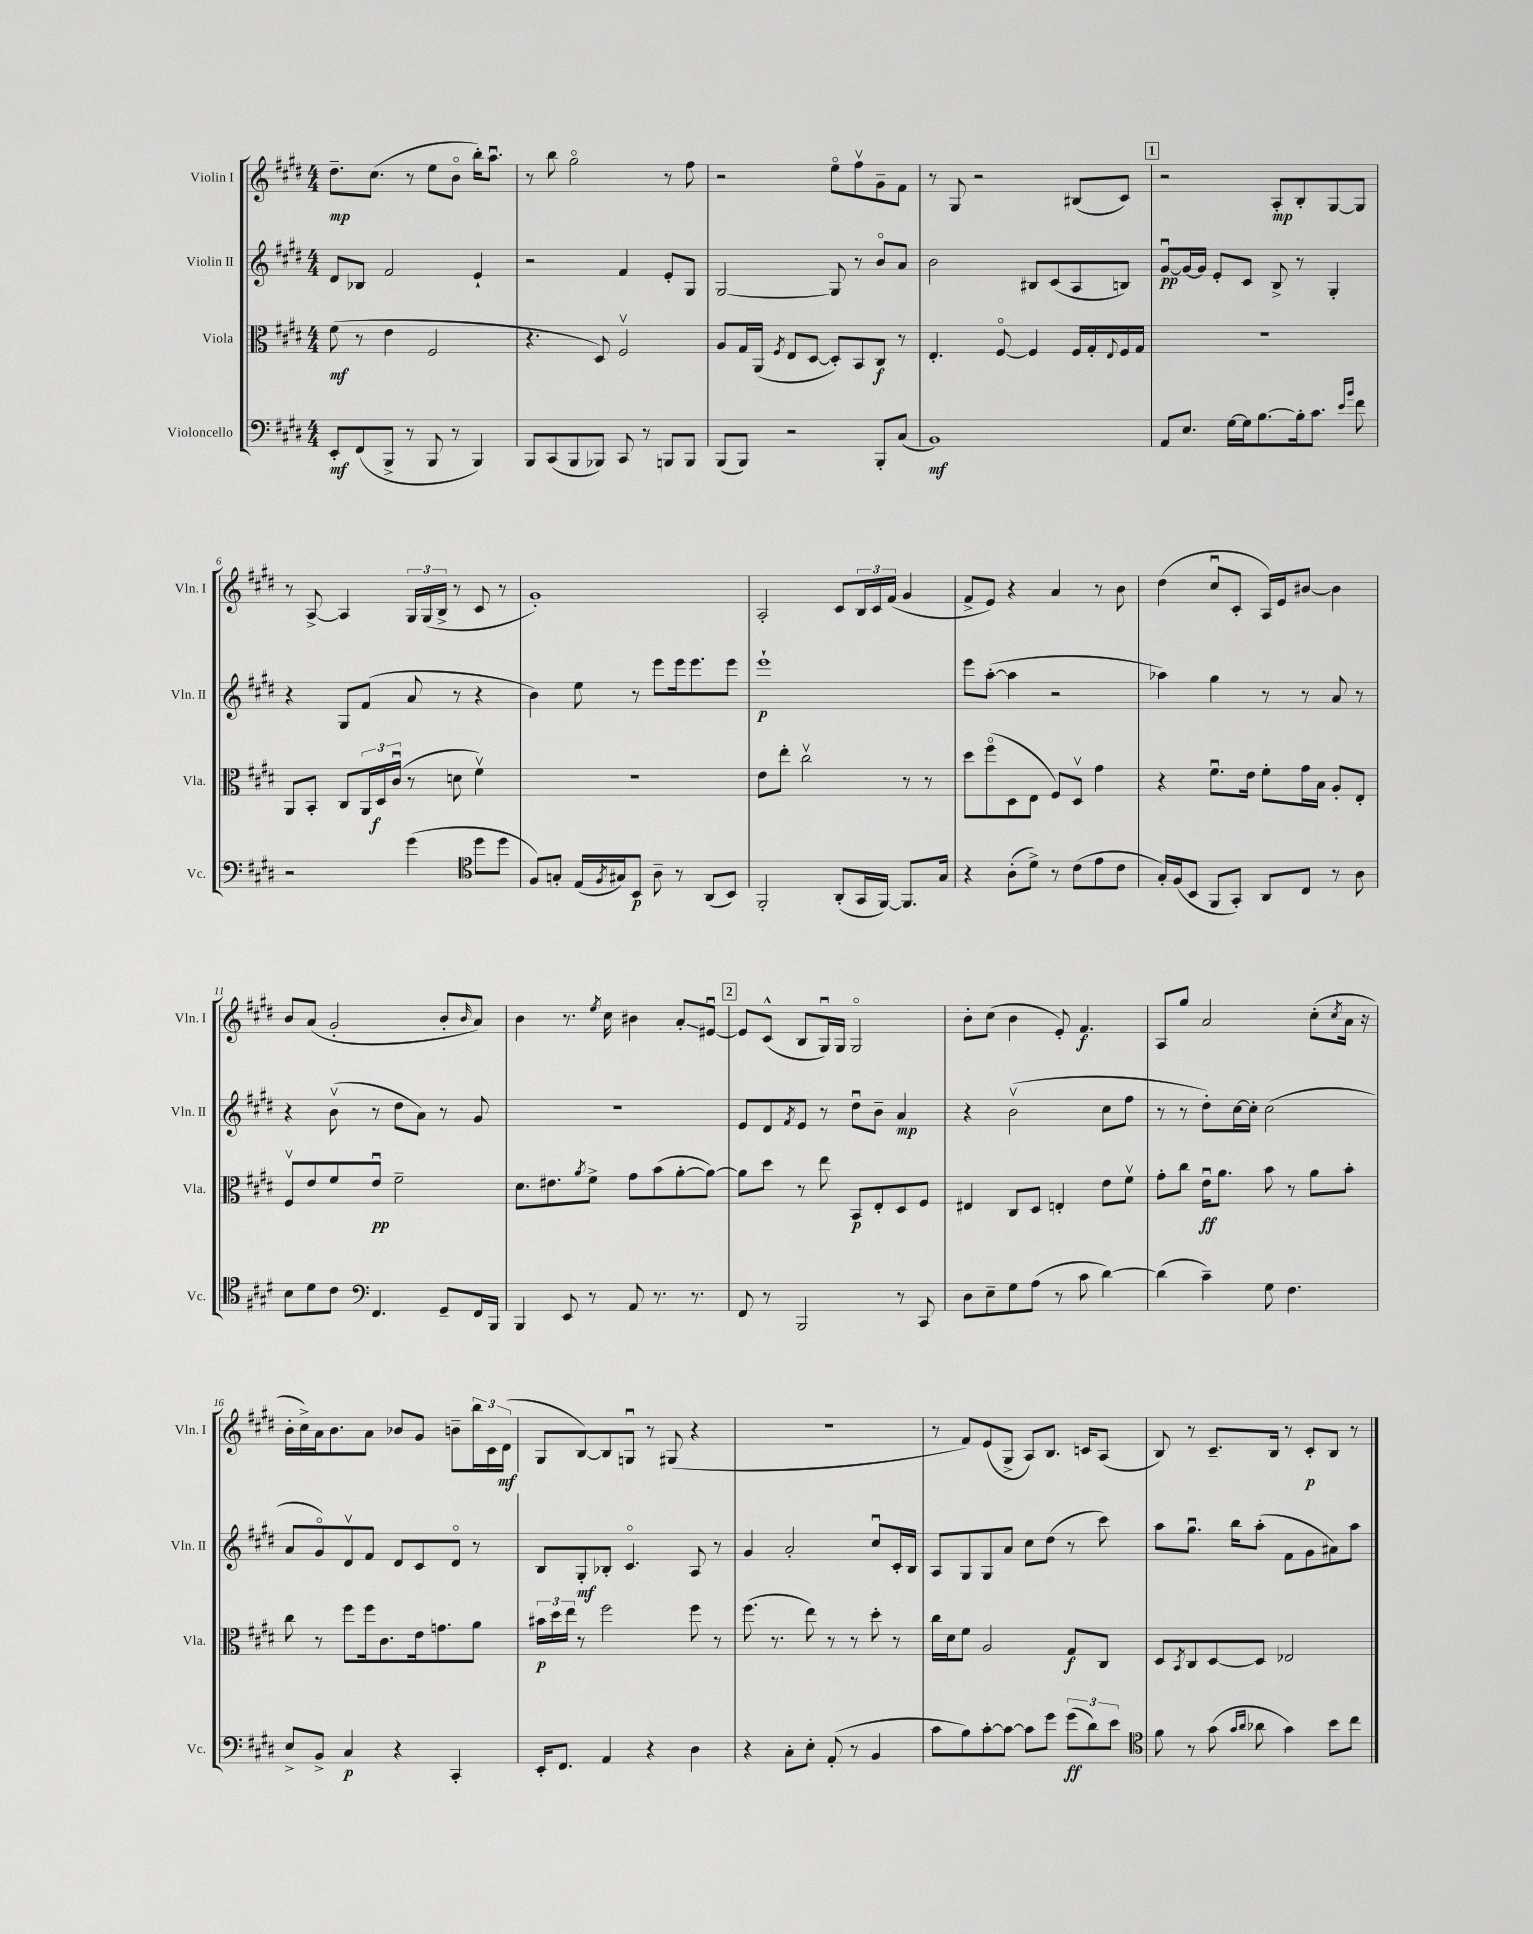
<<
\new StaffGroup <<
\new Staff = "s0" \with { instrumentName = "Violin I" shortInstrumentName = "Vln. I" } {
    \clef treble \key e \major \numericTimeSignature \time 4/4
    dis''8.--\mp cis''8.( r8 e''8 b'8\flageolet b''16-.) a''8.\downbow |
    r8 b''8 gis''2\flageolet r8 fis''8 |
    r2 e''8\flageolet fis''8\upbow gis'8-- fis'8 |
    r8 gis8 r2 bis8( cis'8) |
    \mark \markup { \box "1" } r2 a8-.\mp b8-. gis8~ gis8 |
    r8 a8~-> a4 \tuplet 3/2 { gis16 gis16( b16-> } r8 cis'8 r8 |
    gis'1-.) |
    a2-. cis'8 \tuplet 3/2 { b16 cis'16 fis'16( } gis'4 |
    fis'8-> e'8) r4 a'4 r8 b'8 |
    dis''4( cis''8\downbow cis'8-. a16) e'16 bis'8~ bis'4 |
    b'8 a'8( gis'2-. b'8-. \grace { b'16 } a'8) |
    b'4 r8. \acciaccatura { e''8 } cis''16 bis'4 a'8-.\glissando eis'8~\downbow |
    \mark \markup { \box "2" } eis'8 cis'8-^( b8 gis16\downbow) gis16 gis2\flageolet |
    b'8-. cis''8( b'4 e'8-.) fis'4.\f |
    a8 gis''8 a'2 cis''8-.( \acciaccatura { cis''8 } a'16 r16 |
    b'16-. cis''16->) a'16 b'8. a'8 bes'8 gis'8 b'8-- \tuplet 3/2 { b''16 cis'16 dis'16\mf( } |
    gis8 b8~) b8 g8\downbow r8 gis8( r4 |
    r1 |
    r8 fis'8) e'8( gis8-> a8) b8. c'16 a8( |
    b8) r8 cis'8.-- b16 r8 cis'8-.\p b8 r8 \bar "|." |
}
\new Staff = "s1" \with { instrumentName = "Violin II" shortInstrumentName = "Vln. II" } {
    \clef treble \key e \major \numericTimeSignature \time 4/4
    dis'8 bes8 fis'2 e'4-! |
    r2 fis'4 e'8-. gis8 |
    gis2~ gis8 r8 b'8\flageolet a'8 |
    b'2 bis8 cis'8( a8 b8) |
    \mark \markup { \box "1" } gis'8~\downbow\pp gis'16~ gis'16 e'8-. cis'8 b8-> r8 gis4-. |
    r4 gis8 fis'8( a'8 r8 r4 |
    b'4) e''8 r8 e'''8 e'''16 e'''8. e'''8 |
    e'''1-!\p |
    e'''8 a''8~-.( a''4 r2 |
    aes''4) gis''4 r8 r8 a'8 r8 |
    r4 b'8\upbow( r8 dis''8 a'8) r8 gis'8 |
    r1 |
    \mark \markup { \box "2" } e'8 dis'8 \acciaccatura { fis'8 } e'8 r8 dis''8\downbow b'8-- a'4\mp |
    r4 b'2\upbow( cis''8 fis''8 |
    r8 r8 dis''8-.) cis''16~ cis''16-. cis''2( |
    a'8 gis'8\flageolet) dis'8\upbow fis'8 dis'8 cis'8 dis'8\flageolet r8 |
    b8 gis8-.\mf bes8-. cis'4.\flageolet a8 r8 |
    gis'4 a'2-. cis''8\downbow cis'16-. b16 |
    a8 gis8 gis8 a'8 cis''8 dis''8( r8 cis'''8) |
    a''8 gis''8.\downbow b''16 a''8-.( fis'8 gis'8 ais'8) a''8 \bar "|." |
}
\new Staff = "s2" \with { instrumentName = "Viola" shortInstrumentName = "Vla." } {
    \clef alto \key e \major \numericTimeSignature \time 4/4
    fis'8\mf( r8 e'4 fis2 |
    r4. dis8) fis2\upbow |
    a8 gis16 a,16( \acciaccatura { fis8 } e8 dis8~ dis8-.) b,8 cis8\f r8 |
    e4.-. fis8~\flageolet fis4 fis16 gis16-. \appoggiatura { e8 } fis16 gis16 |
    \mark \markup { \box "1" } R1 |
    a,8 b,8-. cis8 \tuplet 3/2 { a,16 dis16\f cis'16\downbow( } r8 d'8 fis'4\upbow) |
    R1 |
    e'8 e''8-. cis''2\upbow r8 r8 |
    dis''8 fis''8\flageolet( dis8 e8 fis8) dis8\upbow gis'4 |
    r4 fis'8.\downbow e'16 fis'8-. gis'16 b16 a8-. e8-. |
    fis8\upbow e'8 fis'8 e'8\downbow\pp fis'2-- |
    dis'8. eis'8. \acciaccatura { a'8 } fis'8-> gis'8 b'8( a'8~-. a'8~) |
    \mark \markup { \box "2" } a'8 dis''8 r8 e''8 b,8\p e8-. dis8 fis8 |
    eis4 cis8 dis8 e4-. e'8 fis'8\upbow |
    gis'8-. cis''8 e'16\downbow\ff a'8. b'8 r8 a'8 b'8-. |
    cis''8 r8 fis''8 fis''16 cis'8. e'16 g'8. a'8 |
    \tuplet 3/2 { bis'16\p dis''16 e''16 } r8 fis''2 fis''8 r8 |
    fis''8.( r8. e''8) r8 r8 dis''8-. r8 |
    cis''16 dis'16 fis'8 a2 gis8\f cis8 |
    dis8 \acciaccatura { b,8 } cis8 dis8~ dis8 ees2 \bar "|." |
}
\new Staff = "s3" \with { instrumentName = "Violoncello" shortInstrumentName = "Vc." } {
    \clef bass \key e \major \numericTimeSignature \time 4/4
    e,8-.\mf fis,8( b,,8-> r8 b,,8 r8 b,,4) |
    b,,8 cis,8( b,,8 bes,,8) cis,8 r8 b,,8 b,,8 |
    b,,8( b,,8) r2 b,,8-. cis8( |
    b,1\mf) |
    \mark \markup { \box "1" } a,8 e8. gis16~ gis16 b8.~ b16-. cis'8. \grace { e'16 b'16 } fis'8 |
    r2 gis'4( \clef tenor dis''8 dis''8 |
    fis8) g8-. e16( \acciaccatura { fis8 } gis16) b,8\p a8-- r8 a,8( b,8) |
    fis,2-. a,8-.( gis,16 fis,16~) fis,8. gis16 |
    r4 a8-.( dis'8->) r8 cis'8( e'8 cis'8 |
    gis16-.) fis16( b,8 fis,8 gis,8-.) a,8 cis8 r8 a8 |
    b8 dis'8 cis'8 \clef bass fis,4. gis,8-- fis,16 b,,16 |
    b,,4 e,8 r8 a,8 r8. r8. |
    \mark \markup { \box "2" } fis,8 r8 b,,2 r8 cis,8 |
    dis8 e8-- gis8 a8( r8 cis'8 dis'4~) |
    dis'4( cis'4--) gis8 fis4. |
    e8-> b,8-> cis4\p r4 cis,4-. |
    e,16-. fis,8. a,4 r4 dis4 |
    r4 cis8-. e8-. a,8-.( r8 b,4 |
    cis'8 b8) cis'8~-. cis'8~ cis'8 gis'8 \tuplet 3/2 { gis'8\ff( dis'8) e'8 } |
    \clef tenor fis'8 r8 gis'8( \grace { gis'16 a'16 } aes'8 gis'4) b'8 cis''8 \bar "|." |
}
>>
>>
